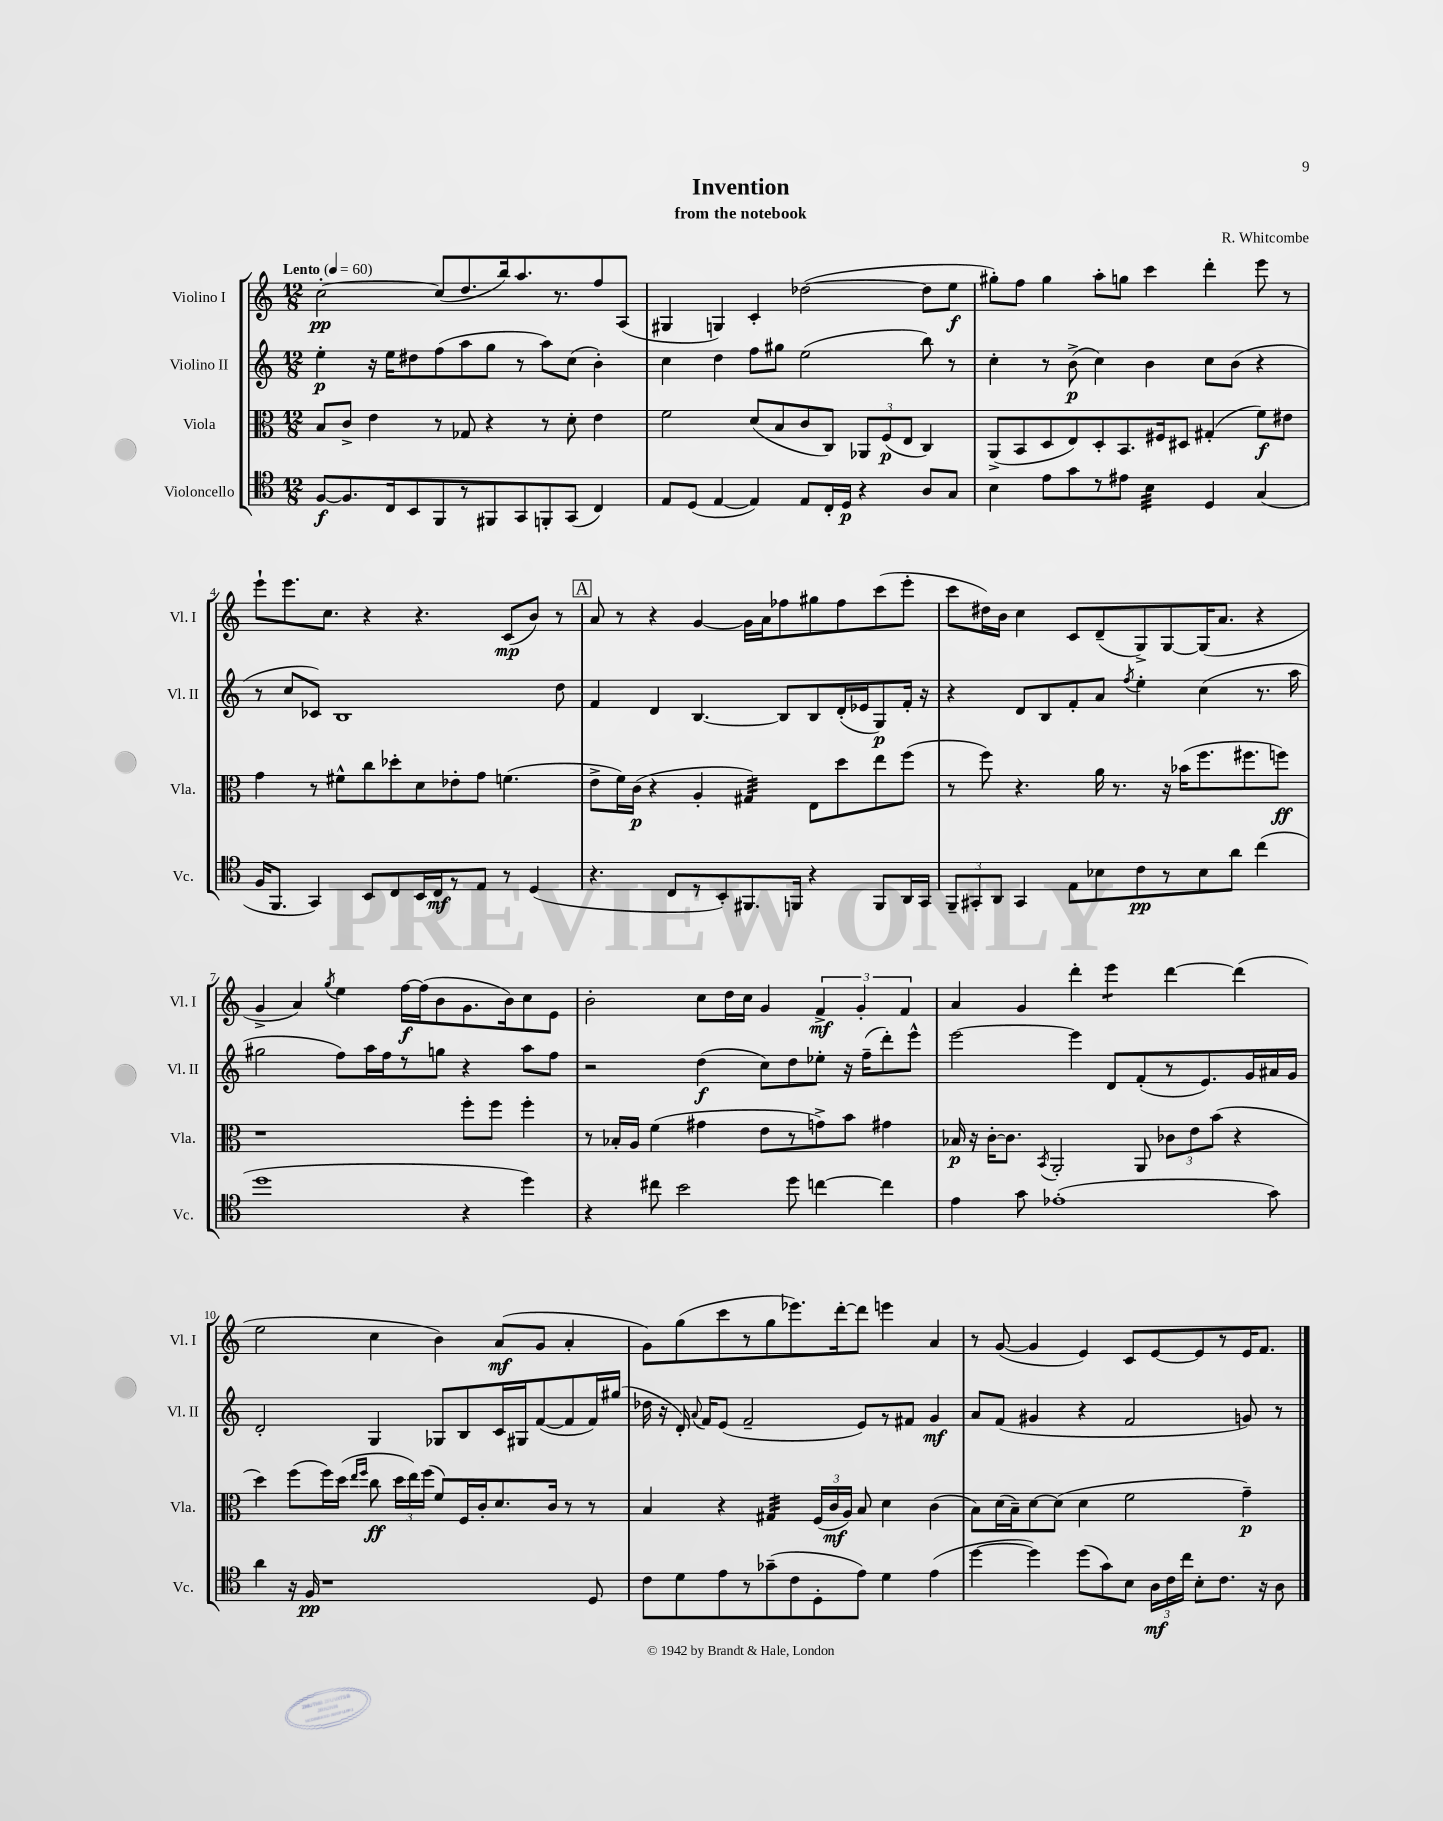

**kern	**kern	**kern	**kern
*staff4	*staff3	*staff2	*staff1
*clefC4	*clefC3	*clefG2	*clefG2
*k[]	*k[]	*k[]	*k[]
*M12/8	*M12/8	*M12/8	*M12/8
*MM60	*MM60	*MM60	*MM60
[8F	8B	4ee'	[2cc'
8.F]	8c^	.	.
.	4e	16r	.
16C	.	16ee	.
8BB	.	8dd#	.
8FF	8r	(8ff	(8cc]
8r	8G-	8aa	8.dd
8FF#	4r	8gg	.
.	.	.	16bb)
8GG	.	8r	8.aa
8FF'	8r	8aa)	.
.	.	.	8.r
(8GG	8d'	(8cc	.
4C)	4e	4b')	8ff
.	.	.	(8A
=	=	=	=
8E	2f	4cc	4G#
(8D	.	.	.
[4E	.	4dd	4G)
4E])	(8d	8ff	4c'
.	8B	8gg#	.
8E	8c	(2ee	([2dd-
16C'	8C)	.	.
16D	.	.	.
4r	12AA-	.	.
.	(12F	.	.
.	12E	.	.
8A	4C)	8bb)	8dd-]
8G	.	8r	8ee
=	=	=	=
4B	(8AA^	4cc'	8gg#')
.	8BB	.	8ff
8e	8D	8r	4gg#
8g	8E)	(8b^	.
8r	8D'	4cc)	8aa'
8e#	8.BB	.	8gg
4B	.	4b	4ccc
.	16F#	.	.
.	8D#	.	.
4D	(4G#'	8cc	4ddd'
.	.	(8b	.
(4G	8f)	4r	8eee
.	8e#	.	8r
=	=	=	=
16F	4g	8r	8eee`
8.FF	.	.	.
.	.	8cc	8.eee
4GG)	8r	8c-)	.
.	.	.	8.cc
.	8f#^^	1B	.
8BB	8cc	.	4r
8C	8dd-'	.	.
16BB	8d	.	4.r
16C	.	.	.
8r	8e-'	.	.
8E	8g	.	.
8r	(4.f	.	(8c
(4D	.	.	8b)
.	.	8dd	8r
=	=	=	=
4.r	8e^	4f	8a
.	16f)	.	8r
.	(16c	.	.
.	4r	4d	4r
8C	.	.	.
8r	4A'	[4.B	[4g
8BB')	.	.	.
8.FF#	4G#)	.	16g]
.	.	.	16a
.	.	8B]	8ff-
16FF	.	.	.
4r	8E	8B	8gg#
.	8dd	(16d'	8ff-
.	.	16e-	.
8FF	8ee	8G)	(8ccc
16AA	(8ff	16f'	8eee'
16GG	.	16r	.
=	=	=	=
12FF~	8r	4r	8ccc
12GG#'	.	.	.
.	8ff)	.	16dd#)
12AA	.	.	.
.	.	.	16b
4GG#	4.r	8d	4cc
.	.	8B	.
8E	.	8f'	8c
8B-	16a	8a	(8d~
.	8.r	.	.
.	.	8qff	.
8c	.	4ee'	8G^)
8r	16r	.	[8G
.	(16b-	.	.
8B-	8.ff	(4cc	(16G]
.	.	.	8.a
8a	.	.	.
.	8.ff#	.	.
(4cc	.	8.r	4r
.	8ff)	.	.
.	.	16aa	.
=	=	=	=
1dd	1r	2gg#	4g^
.	.	.	4a)
.	.	.	8qgg
.	.	8ff)	4ee
.	.	16aa	.
.	.	16ff	.
.	.	8r	[16ff
.	.	.	(16ff]
.	.	8gg	8b
4r	8ff'	4r	8.g
.	8ff	.	.
.	.	.	16b)
4dd)	4ff'	8aa	8cc
.	.	8ff	8e
=	=	=	=
4r	8r	2r	2b'
.	16B-'	.	.
.	16A	.	.
8cc#	(4f	.	.
2b	.	.	.
.	4g#	(4dd	8cc
.	.	.	16dd
.	.	.	16cc
.	8e	8cc)	4g
8dd	8r	8dd	.
[4cc	8g^)	8ee-'	6f^
.	8b	16r	.
.	.	.	6g'
.	.	(16ff~	.
4cc]	4g#	8ddd')	.
.	.	.	6f
.	.	8eee^^	.
=	=	=	=
4e	16B-	[2eee	4a
.	16r	.	.
.	[16c'	.	.
.	8.c]	.	.
8g	.	.	4g
.	8qBB	.	.
(1e-'	2AA'	.	.
.	.	4eee]	4ddd'
.	.	8d	4eee
.	8AA	(8f'	.
.	12c-	8r	[4ddd
.	12e	.	.
.	.	8.e)	.
.	(12b	.	.
.	4r	.	(4ddd]
.	.	16g	.
8g)	.	16a#	.
.	.	16g	.
=	=	=	=
4a	4dd)	2d'	2ee
16r	(8ff	.	.
16F	.	.	.
1r	16ff)	.	.
.	(16dd	.	.
.	16qqee	.	.
.	16qqff	.	.
.	8cc	4G	4cc
.	24dd	.	.
.	24ee)	.	.
.	(24ff	.	.
.	8f)	8G-	4b)
.	16F	8B	.
.	16c'	.	.
.	8.d	16c	(8a
.	.	16G#	.
.	.	([8f	8g
.	16c	.	.
.	8r	8f]	4a'
8D	8r	16f)	.
.	.	(16gg#	.
=	=	=	=
8c	4B	16dd-	8g)
.	.	16r	.
8d	.	16d')	(8gg
.	.	8qqa	.
.	.	16f	.
8e	4r	(8e	8ccc
8r	.	2f~	8r
(8g-~	4G#	.	8gg
8c	.	.	8.eee-)
8D'	(24F	.	.
.	24c	.	.
.	.	.	[16ddd'
.	24A)	.	.
8e)	8B	8e)	8ddd]
4d	4d	8r	4eee
.	.	8f#	.
(4e	(4c	4g	4a
=	=	=	=
[4dd	8B)	8a	8r
.	(16d	(8f	([8g
.	16B~)	.	.
4dd])	[8d	4g#	4g]
.	(8d]	.	.
(8dd	4d	4r	4e)
8g)	.	.	.
8B	2f	2f	8c
24A	.	.	[8e
24c	.	.	.
24cc	.	.	.
8B'	.	.	8e]
8.c	.	.	8r
.	4g~)	8g)	16e
16r	.	.	8.f
8A	.	8r	.
==	==	==	==
*-	*-	*-	*-
